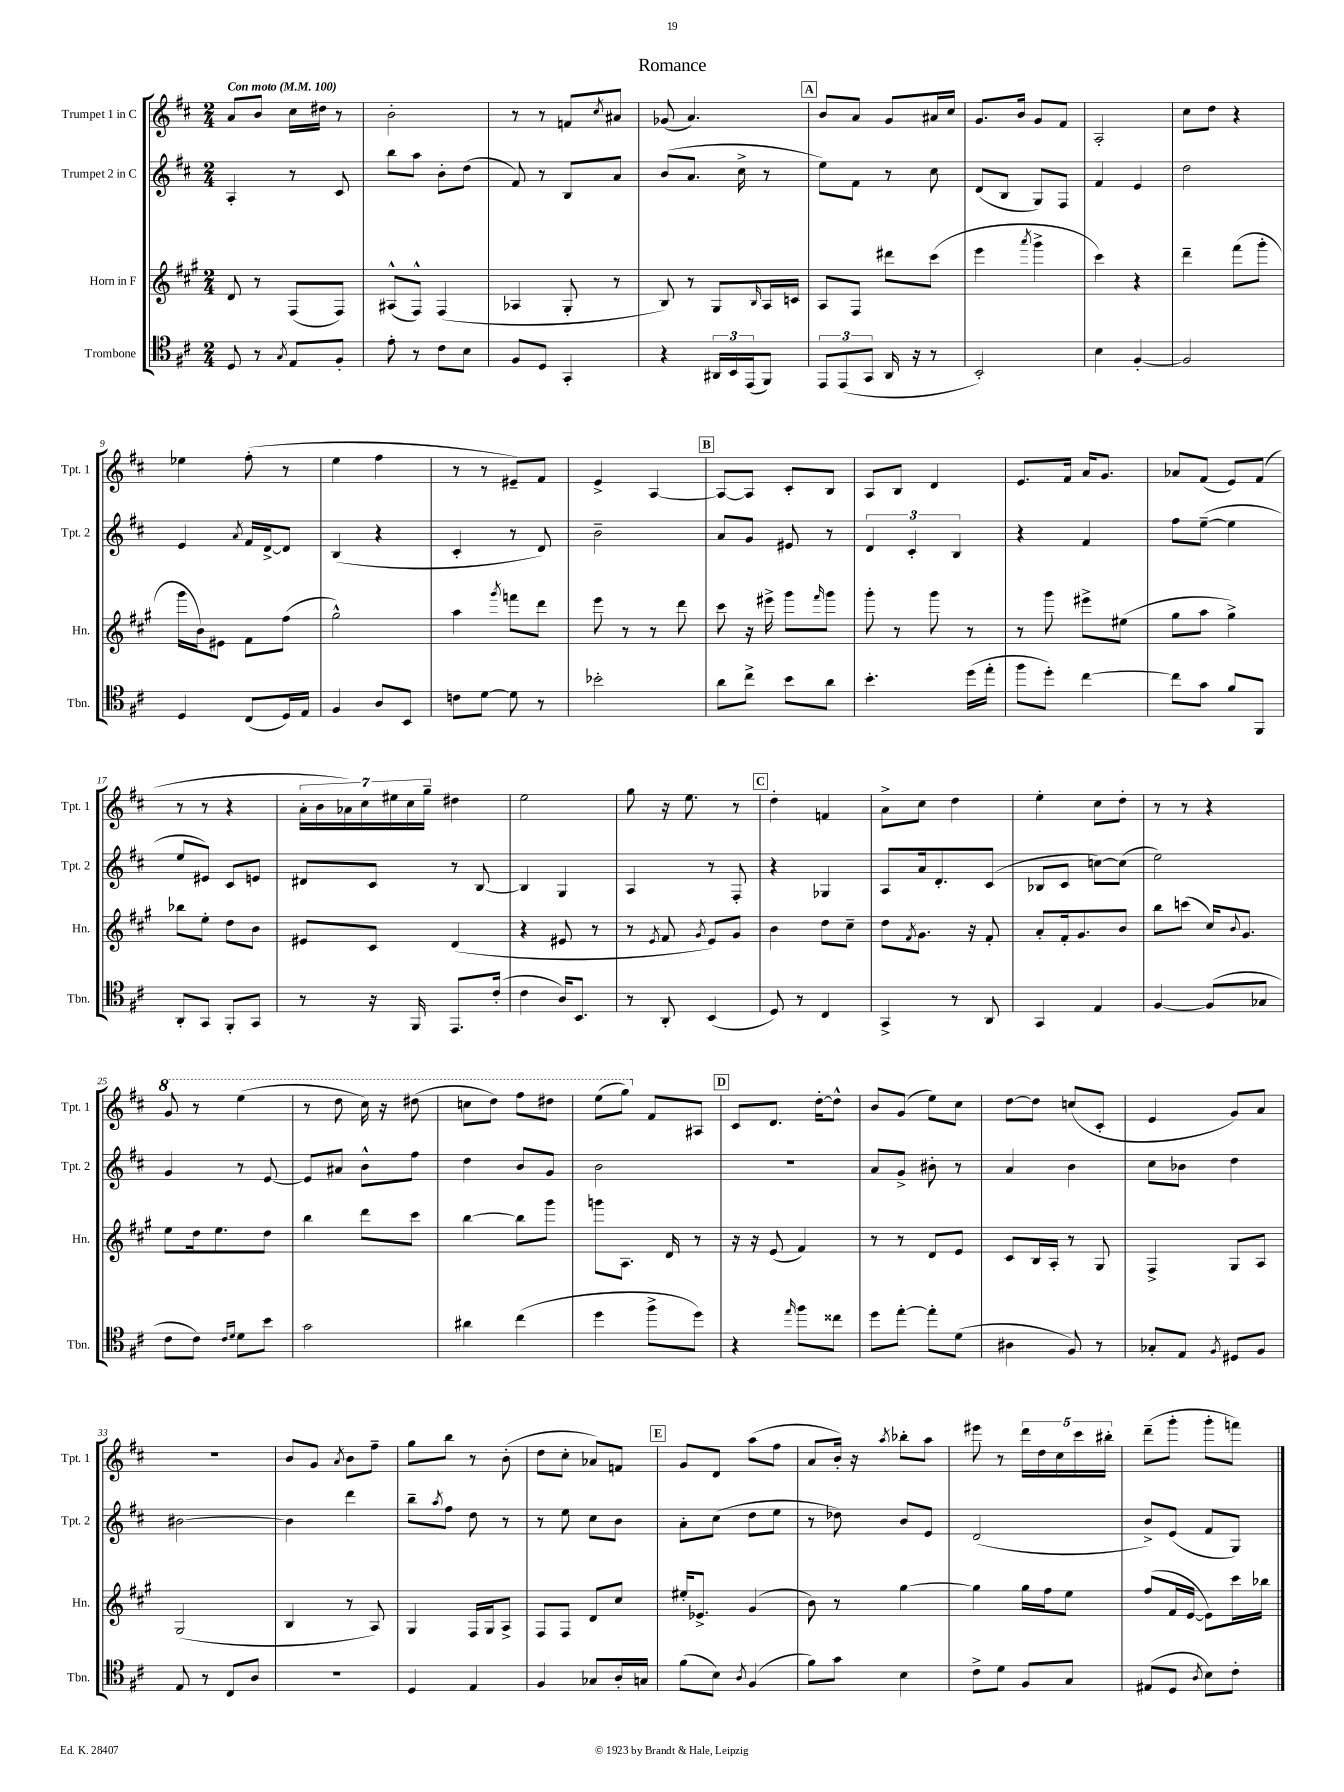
\header { title = "Romance" }
<<
\new StaffGroup <<
\new Staff = "s0" \with { instrumentName = "Trumpet 1 in C" shortInstrumentName = "Tpt. 1" } {
    \clef treble \key d \major \numericTimeSignature \time 2/4 \tempo "Con moto" 4 = 100
    a'8 b'8 cis''16 dis''16 r8 |
    b'2-. |
    r8 r8 f'8 \acciaccatura { cis''8 } ais'8 |
    ges'8( a'4.) |
    \mark \markup { \box "A" } b'8 a'8 g'8 ais'16 cis''16 |
    g'8. b'16 g'8 fis'8 |
    a2-. |
    cis''8 d''8 r4 |
    ees''4 fis''8-.( r8 |
    e''4 fis''4 |
    r8 r8 eis'8--) fis'8 |
    e'4-> a4~ |
    \mark \markup { \box "B" } a8~ a8 cis'8-. b8 |
    a8 b8 d'4 |
    e'8. fis'16 a'16 g'8. |
    aes'8 fis'8( e'8) fis'8( |
    r8 r8 r4 |
    \tuplet 7/4 { a'16-. b'16 aes'16) cis''16 eis''16 cis''16 g''16-- } dis''4 |
    e''2 |
    g''8 r16 e''8. r8 |
    \mark \markup { \box "C" } d''4-. f'4 |
    a'8-> cis''8 d''4 |
    e''4-. cis''8 d''8-. |
    r8 r8 r4 |
    \ottava #1 g''8 r8 e'''4( |
    r8 d'''8 cis'''16) r16 dis'''8( |
    c'''8 d'''8) fis'''8 dis'''8 |
    e'''8( g'''8) \ottava #0 fis'8 ais8 |
    \mark \markup { \box "D" } cis'8 d'8. d''16~-. d''8-^ |
    b'8 g'8( e''8) cis''8 |
    d''8~ d''8 c''8( cis'8-. |
    e'4 g'8) a'8 |
    r2 |
    b'8 g'8 \acciaccatura { a'8 } b'8 fis''8-- |
    g''8 b''8 r8 b'8-.( |
    d''8 cis''8-. aes'8) f'8 |
    \mark \markup { \box "E" } g'8 d'8 a''8( fis''8 |
    a'8 b'16-.) r16 \acciaccatura { a''8 } bes''8-. a''8 |
    eis'''8 r8 \tuplet 5/4 { d'''16 d''16 cis''16 cis'''16 bis''16-. } |
    d'''8--( g'''8-. g'''8-. f'''8) \bar "|." |
}
\new Staff = "s1" \with { instrumentName = "Trumpet 2 in C" shortInstrumentName = "Tpt. 2" } {
    \clef treble \key d \major \numericTimeSignature \time 2/4
    a4-. r8 cis'8 |
    b''8 a''8 b'8-. d''8( |
    fis'8) r8 b8 a'8 |
    b'8( a'8. cis''16-> r8 |
    \mark \markup { \box "A" } e''8) fis'8 r8 cis''8 |
    d'8( b8 g8) fis8 |
    fis'4 e'4 |
    d''2 |
    e'4 \acciaccatura { a'8 } fis'16 d'16~-> d'8 |
    b4( r4 |
    cis'4-. r8 d'8) |
    b'2-- |
    \mark \markup { \box "B" } a'8 g'8 eis'8 r8 |
    \tuplet 3/2 { d'4 cis'4-. b4 } |
    r4 fis'4 |
    fis''8 e''8~--( e''4 |
    e''8 eis'8) cis'8 e'8 |
    dis'8 cis'8 r8 b8~ |
    b4 g4 |
    a4 r8 fis8-. |
    \mark \markup { \box "C" } r4 ges4 |
    a8 a'16 d'8.-. cis'8( |
    bes8 cis'8 c''8~) c''8( |
    e''2) |
    g'4 r8 e'8~ |
    e'8 ais'8 b'8-^ fis''8 |
    d''4 b'8 g'8 |
    b'2 |
    \mark \markup { \box "D" } R2 |
    a'8 g'8-> bis'8-. r8 |
    a'4 b'4 |
    cis''8 bes'8 d''4 |
    bis'2~ |
    bis'4 d'''4 |
    b''8-- \acciaccatura { a''8 } fis''8 d''8 r8 |
    r8 e''8 cis''8 b'8 |
    \mark \markup { \box "E" } a'8-. cis''8( d''8 e''8 |
    r8 des''8) b'8 e'8 |
    d'2( |
    b'8->) e'8( fis'8 g8) \bar "|." |
}
\new Staff = "s2" \with { instrumentName = "Horn in F" shortInstrumentName = "Hn." } {
    \clef treble \key a \major \numericTimeSignature \time 2/4
    d'8 r8 fis8( fis8) |
    ais8-^( fis8-^) fis4( |
    aes4 gis8-. r8 |
    b8) r8 gis8 \grace { b16 } a16 c'16 |
    \mark \markup { \box "A" } a8 fis8 dis'''8 cis'''8( |
    e'''4 \acciaccatura { a'''8 } gis'''4-> |
    cis'''4) r4 |
    d'''4-- fis'''8( gis'''8-. |
    gis'''16 b'16) eis'8 fis'8 fis''8( |
    gis''2-^) |
    a''4 \acciaccatura { gis'''8 } f'''8 d'''8 |
    e'''8 r8 r8 d'''8 |
    \mark \markup { \box "B" } cis'''8 r16 eis'''16-> gis'''8 \grace { fis'''16 } gis'''8 |
    gis'''8-. r8 gis'''8 r8 |
    r8 gis'''8 eis'''8-> eis''8( |
    gis''8 a''8 gis''4->) |
    bes''8 e''8-. d''8 b'8 |
    eis'8 cis'8 d'4( |
    r4 eis'8 r8 |
    r8 \acciaccatura { e'8 } fis'8 \acciaccatura { gis'8 } e'8) gis'8 |
    \mark \markup { \box "C" } b'4 d''8 cis''8-- |
    d''8 \acciaccatura { fis'8 } gis'8. r16 fis'8-. |
    a'8-. fis'16-. gis'8. b'8 |
    b''8 c'''8( cis''16) \appoggiatura { b'8 } gis'8. |
    e''8 d''16 e''8. d''8 |
    b''4 d'''8 cis'''8 |
    b''4~ b''8 gis'''8 |
    g'''8 a8. d'16 r8 |
    \mark \markup { \box "D" } r16 r16 e'8( fis'4) |
    r8 r8 d'8 e'8 |
    cis'8 b16 a16-. r8 gis8 |
    fis4-> gis8 a8 |
    gis2( |
    b4 r8 a8) |
    gis4 fis16 gis16 a8-> |
    fis8 fis8 d'8 cis''8 |
    \mark \markup { \box "E" } eis''16-. ees'8.-> gis'4( |
    b'8) r8 gis''4~ |
    gis''4 gis''16 fis''16 e''8 |
    fis''8( fis'16 e'16~ e'8) cis'''16 bes''16 \bar "|." |
}
\new Staff = "s3" \with { instrumentName = "Trombone" shortInstrumentName = "Tbn." } {
    \clef tenor \key d \major \numericTimeSignature \time 2/4
    d8 r8 \acciaccatura { g8 } e8 fis8-. |
    e'8-. r8 cis'8 b8 |
    fis8 d8 g,4-. |
    r4 \tuplet 3/2 { ais,16 b,16 e,16( } fis,8) |
    \mark \markup { \box "A" } \tuplet 3/2 { e,8 e,8( g,8 } a,16 r16 r8 |
    b,2-.) |
    b4 fis4~-. |
    fis2 |
    d4 cis8( d16) e16 |
    fis4 a8 b,8 |
    c'8 d'8~ d'8 r8 |
    bes'2-. |
    \mark \markup { \box "B" } a'8 cis''8-> b'8 a'8 |
    b'4.-. d''16( e''16-. |
    fis''8 d''8-.) cis''4~ |
    cis''8 g'8 fis'8 fis,8 |
    a,8-. g,8 fis,8-. g,8 |
    r8 r16 fis,16 e,8. cis'16-.( |
    cis'4 a16) b,8. |
    r8 a,8-. b,4( |
    \mark \markup { \box "C" } d8) r8 cis4 |
    g,4-> r8 a,8 |
    g,4 e4 |
    fis4~ fis8( ges8 |
    cis'8 cis'8) \grace { cis'16 d'16 } d'8 b'8 |
    g'2 |
    ais'4 cis''4( |
    d''4 fis''8-> d''8) |
    \mark \markup { \box "D" } r4 \grace { e''16 } fis''8 cisis''8 |
    d''8 e''8~-. e''8-. d'8( |
    ais4 fis8) r8 |
    ges8-. e8 \acciaccatura { fis8 } dis8 fis8 |
    e8 r8 cis8 a8 |
    R2 |
    d4 e4 |
    fis4 ges8 a16-. g16 |
    \mark \markup { \box "E" } fis'8( b8) \acciaccatura { a8 } fis4( |
    fis'8) g'8 b4 |
    cis'8-> d'8 fis8 g8 |
    eis8( d8 \acciaccatura { a8 } b8) cis'8-. \bar "|." |
}
>>
>>
